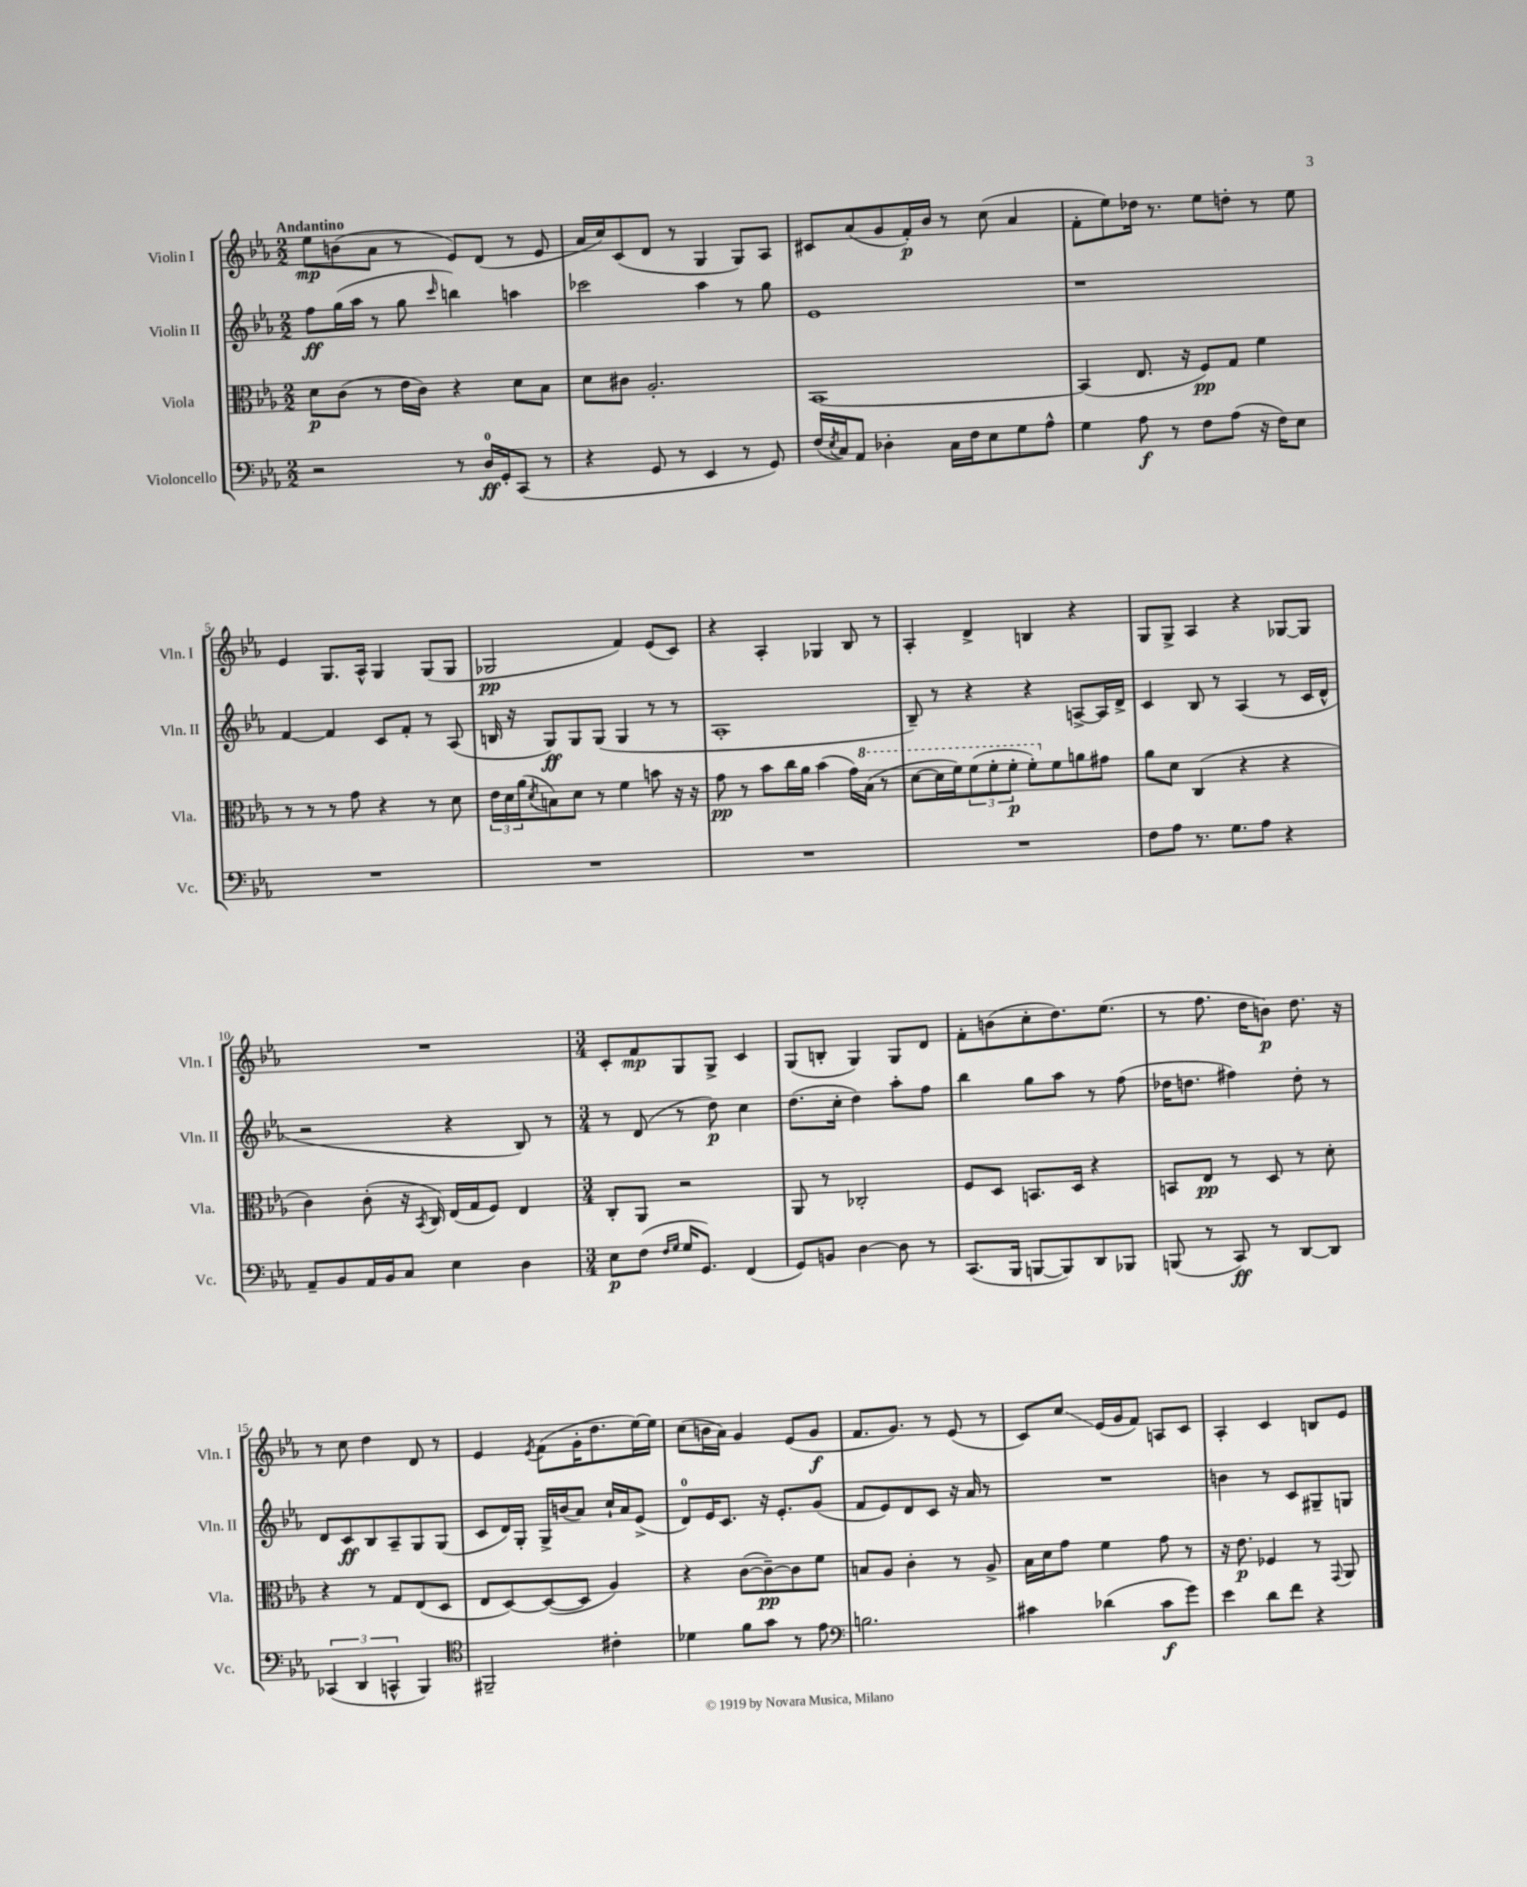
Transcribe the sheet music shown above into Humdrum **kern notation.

**kern	**kern	**kern	**kern
*staff4	*staff3	*staff2	*staff1
*clefF4	*clefC3	*clefG2	*clefG2
*k[b-e-a-]	*k[b-e-a-]	*k[b-e-a-]	*k[b-e-a-]
*M2/2	*M2/2	*M2/2	*M2/2
2r	8d\L	8ff\L	8ee-\L
.	(8c\J	(16gg\L	(8b\
.	.	16aa-\JJ	.
.	8r	8r	8a-\J
.	16e-\LL	8gg\	8r
.	16c\JJ)	.	.
.	.	16qqccc/	.
8r	4r	4bb\)	8e-/L)
16D/LL	.	.	(8d/J
16GG'/J	.	.	.
(8CC/J	8d\L	4aa\	8r
8r	8B-\J	.	8e-/
=	=	=	=
4r	8d\L	2ccc-\	16a-/LL
.	.	.	16cc/J)
.	8c#\J	.	(8c/
8GG/	2.A-'/	.	8d/J
8r	.	.	8r
4EE-/	.	4aa-\	4G/
8r	.	8r	8G/L)
8GG/)	.	8gg\	8A-/J
=	=	=	=
(16F/LL	[1BB-	1e-	8c#/L
8qE-/	.	.	.
16C/J)	.	.	.
8AA-/J	.	.	(8a-/
4D-'\	.	.	8g/
.	.	.	16f'/L)
.	.	.	16b-/JJ
16C\LL	.	.	8r
16F\J	.	.	.
8E-\	.	.	(8cc\
8G\	.	.	4a-/
8A-^^\J	.	.	.
=	=	=	=
4G\	(4BB-/]	1r	8f'\L
.	.	.	8ee-\)
8A-\	8.E-/	.	16dd-\Jk
.	.	.	8.r
8r	.	.	.
.	16r	.	.
8F\L	8F/L)	.	8ee-\L
(8A-\J	8G/J	.	8dd'\J
16r	4f\	.	8r
16F\LK)	.	.	.
8E-\J	.	.	8ee-\
=	=	=	=
1r	8r	[4f/	4e-/
.	8r	.	.
.	8r	4f/]	8.G/L
.	8g\	.	.
.	.	.	16A-^^/Jk
.	4r	8c/L	4G/
.	.	8f'/J	.
.	8r	8r	(8G/L
.	8d\	(8A-/	8G/J
=	=	=	=
1r	24e-\LL	16B/	2G-/
.	24d\	.	.
.	.	16r	.
.	(24a-\J	.	.
.	8qd/	.	.
.	8B\)	8G/L)	.
.	8d\J	8G/	.
.	8r	(8G/J	.
.	4f\	4G/	4f/)
.	8b\	8r	(8e-/L
.	16r	8r	8c/J)
.	16r	.	.
=	=	=	=
1r	8g\	1A-'	4r
.	8r	.	.
.	8b-\L	.	4A-'/
.	16cc\L	.	.
.	16a-\JJ	.	.
.	(4b-\	.	4G-/
.	16g\LL)	.	8B-/
.	(16b-\JJ	.	.
.	8r	.	8r
=	=	=	=
1r	[8dd\L	8B-~/)	4A-'/
.	16dd\]L	8r	.
.	16ff\J)	.	.
.	(12ff\	4r	4d^/
.	12ff'\	.	.
.	12ff'\J	.	.
.	8ff'\L)	4r	4B/
.	8f\	.	.
.	8a\	[8A^/L	4r
.	8g#\J	16A/]L	.
.	.	16d^/JJ	.
=	=	=	=
8F\L	8a-\L	4c/	8G/L
8A-\J	8d\J	.	8G^/J
8.r	(4C/	8B-/	4A-/
.	.	8r	.
8.G\L	.	.	.
.	4r	(4A-/	4r
8A-\J	.	.	.
4r	4r	8r	[8G-/L
.	.	16c/LL	8G-/]J
.	.	16d^^/JJ	.
=	=	=	=
8AA-~/L	4c\)	2r	1r
8BB-/	.	.	.
16AA-/L	(8c'\	.	.
16BB-/J	.	.	.
8C/J	16r	.	.
.	8qBB-/	.	.
.	16C/)	.	.
4E-\	(16E-/LL	4r	.
.	16G/J	.	.
.	8F/J)	.	.
4D\	4E-/	8B-/)	.
.	.	8r	.
=	=	=	=
*M3/4	*M3/4	*M3/4	*M3/4
8E-\L	8C'/L	8r	8c'/L
(8F\J	8AA-/J	(8d/	8f/
16qqF/LL	.	.	.
16qqG/JJ	.	.	.
16G/LK	2r	8r	8G/
8.GG/J)	.	.	.
.	.	8dd\)	8G^/J
(4FF/	.	4cc\	4c/
=	=	=	=
8GG/L)	8AA-/	(8.dd\L	(8G/L
8BB/J	8r	.	8B'/J
.	.	16cc'\Jk	.
[4D\	2C-'/	4dd\)	4G/)
8D\]	.	8aa-'\L	8G/L
8r	.	8ff\J	8d/J
=	=	=	=
(8.CC/L	8F/L	4bb-\	8f'\L
.	8D/J	.	(8b\
16BBB-/Jk	.	.	.
[8BBB/L	8.BB/L	8gg\L	8cc'\
8BBB/])	.	8aa-\J	8.dd\)
.	16D/Jk	.	.
8DD/	4r	8r	.
.	.	.	(8.ee-\J
8BBB-/J	.	(8ff\	.
=	=	=	=
(8BBB/	8BB/L	16dd-\LK	8r
.	.	8.dd\J	.
8r	8E-/J	.	8.ff\
8CC/)	8r	4ff#\)	.
.	.	.	16dd\LK
8r	8D/	.	8b\J)
[8DD/L	8r	8dd'\	8.dd\
8DD/]J	8d'\	8r	.
.	.	.	16r
=	=	=	=
(6CC-/	4r	8d/L	8r
.	.	8c/	8cc\
6DD/	.	.	.
.	8r	8B-/	4dd\
6CC^^/	.	.	.
.	8G/L	8A-~/	.
4BBB-/)	(8E-/	8G/	8d/
.	8D/J	(8G/J	8r
=	=	=	=
*clefC4	*	*	*
2FF#~/	8E-/L	8c/L	4e-/
.	[8D/)	16d/L)	.
.	.	16G'/JJ	.
.	.	.	8qe-/
.	(8D/_	16G^/LL	(8f\L
.	.	(16b/J	.
.	8D/]J	8a-/J)	16g'\K
.	.	.	8.dd\
4c#'\	4A-/)	16cc`/LL	.
.	.	16a-/J	.
.	.	(8e-^/J	[16ee-\L)
.	.	.	16ee-\]JJ
=	=	=	=
4d-\	4r	8d/L)	(8cc\L
.	.	16e-/K	16b\L
.	.	8.c/J	16a-\JJ)
8f\L	([8c\L	.	4g/
8g\J	8c~\_)	16r	.
.	.	8.e-'/L	.
8r	8c\]	.	(8e-/L
8e-\	8f\J	(8g/J	8g/J
=	=	=	=
*clefF4	*	*	*
2.B\	8B/L	8f/L	8.f/L
.	8A-/J	8e-/)	.
.	.	.	8.g/J)
.	4c'\	8d/	.
.	.	8c/J	8r
.	8r	16r	(8e-/
.	.	16a-/	.
.	8A-^/	8r	8r
=	=	=	=
4c#\	16B-\LL	2.r	8c/L)
.	16d\J	.	.
.	8g\J	.	8cc/J
(4d-\	4f\	.	(16e-/LL
.	.	.	16g/J
.	.	.	8f/J)
8c#\L	8g\	.	8A/L
8g\J)	8r	.	8c/J
=	=	=	=
4e-\	16r	4b\	4A-'/
.	8.e-\	.	.
8d\L	4F-/	8r	4c/
8f\J	.	8c/L	.
4r	8r	8G#~/	8B/L
.	8qqGG/	.	.
.	8AA-/	8G/J	8e-/J
==	==	==	==
*-	*-	*-	*-
